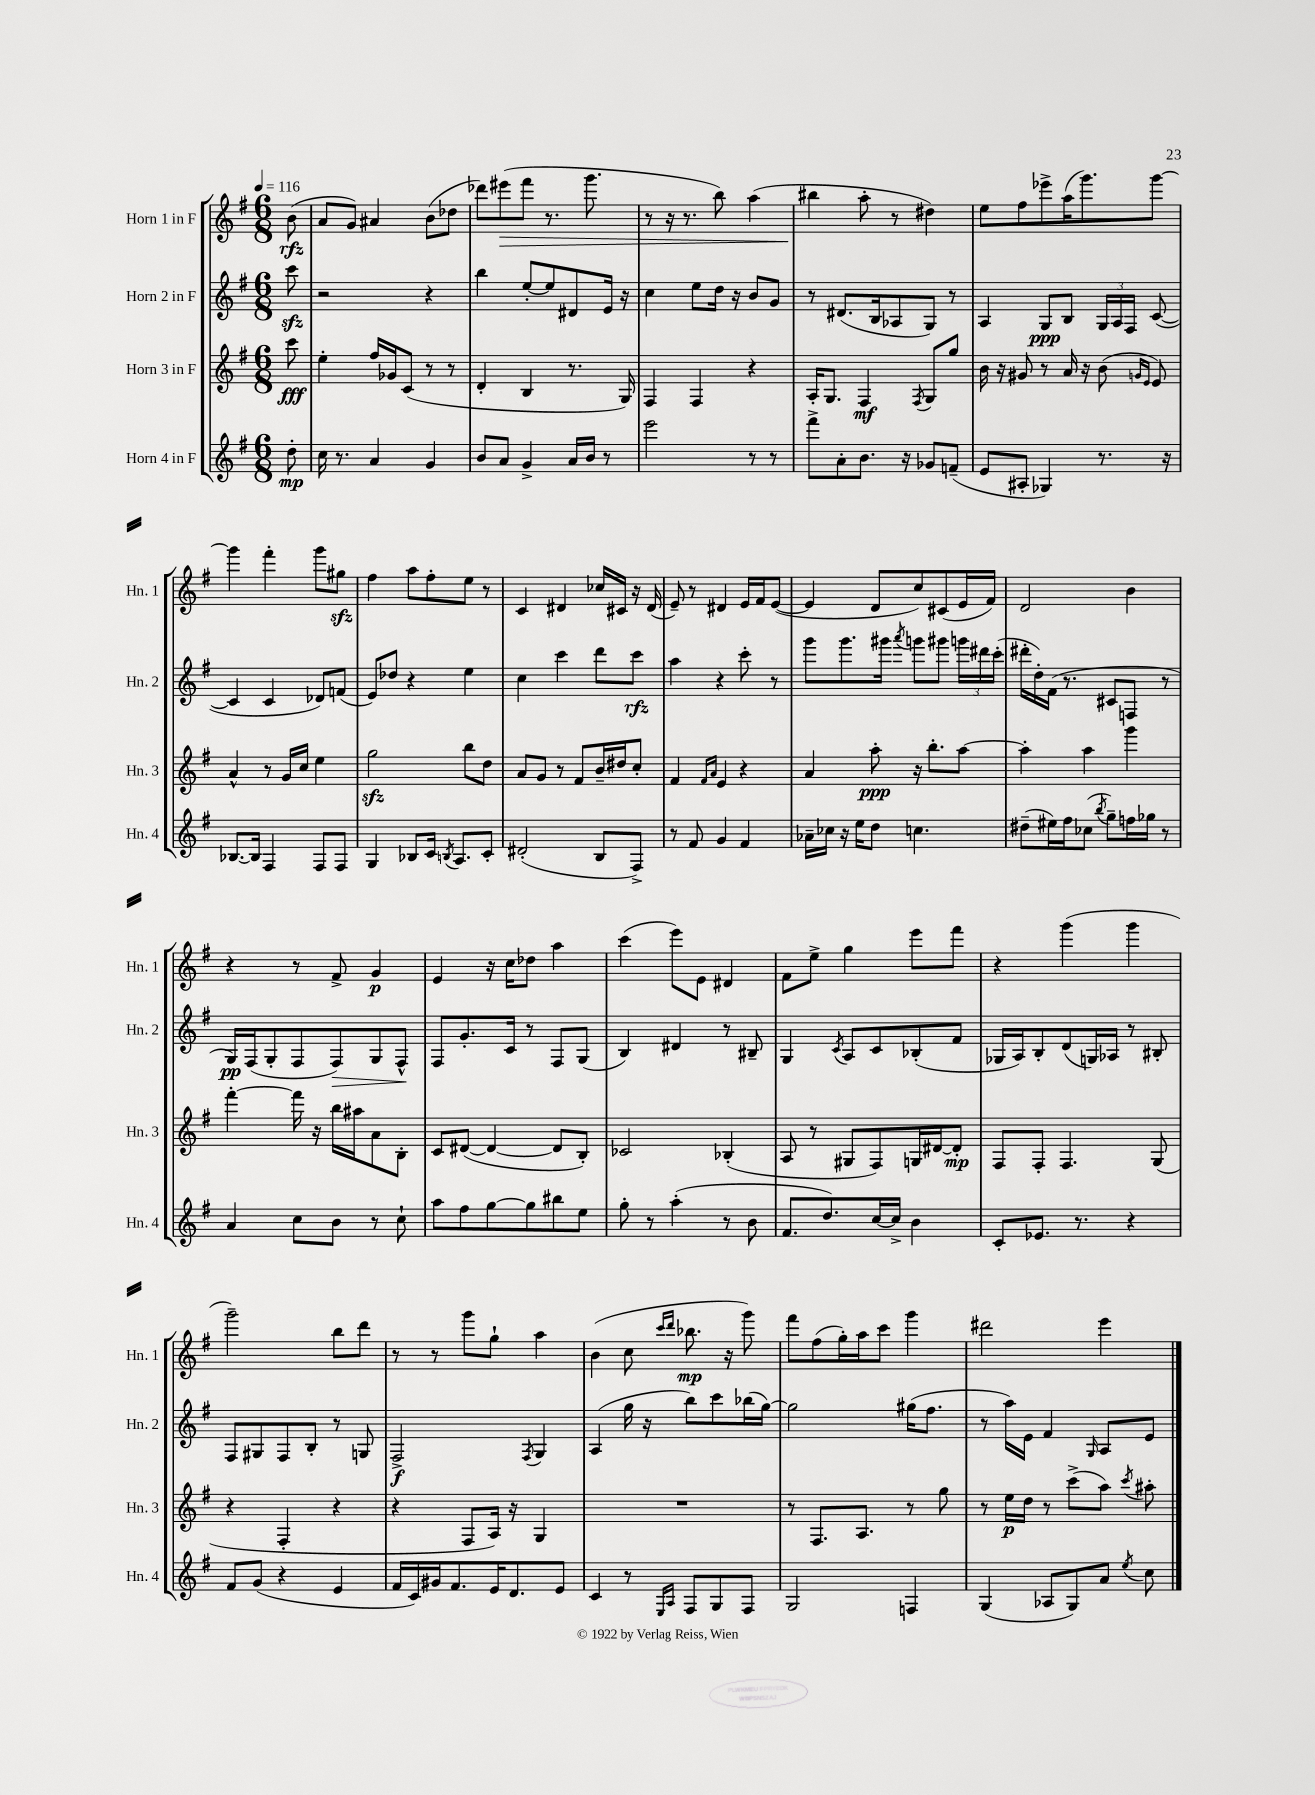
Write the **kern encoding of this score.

**kern	**dynam	**kern	**dynam	**kern	**dynam	**kern	**dynam
*part4	*part4	*part3	*part3	*part2	*part2	*part1	*part1
*staff4	*staff4	*staff3	*staff3	*staff2	*staff2	*staff1	*staff1
*I"Horn 4 in F	*	*I"Horn 3 in F	*	*I"Horn 2 in F	*	*I"Horn 1 in F	*
*I'Hn. 4	*	*I'Hn. 3	*	*I'Hn. 2	*	*I'Hn. 1	*
*clefG2	*	*clefG2	*	*clefG2	*	*clefG2	*
*k[f#]	*	*k[f#]	*	*k[f#]	*	*k[f#]	*
*M6/8	*	*M6/8	*	*M6/8	*	*M6/8	*
*MM116	*	*MM116	*	*MM116	*	*MM116	*
=	=	=	=	=	=	=	=
8dd'\	mp	8ccc\	fff	8ccczz\	.	(8b\	rfz
=1	=1	=1	=1	=1	=1	=1	=1
16cc\	.	4ee'\	.	2r	.	8a/L	.
8.r	.	.	.	.	.	.	.
.	.	.	.	.	.	8g/J)	.
4a/	.	16ff#/LL	.	.	.	4a#X/	.
.	.	16g-X/J	.	.	.	.	.
.	.	(8c/J	.	.	.	.	.
4g/	.	8r	.	4r	.	(8b\L	.
.	.	8r	.	.	.	8dd-X\J	.
=2	=2	=2	=2	=2	=2	=2	=2
8b/L	.	4d'/	.	4bb\	.	8ddd-X\L)	.
!	!	!	!	!	!	!	!LO:HP:b
8a/J	.	.	.	.	.	(8eee#X\	>
4g^/	.	4B/	.	[8ee'/L	.	8fff#\J	.
.	.	.	.	8ee/]	.	8.r	.
16a/LL	.	8.r	.	8d#X/	.	.	.
16b/JJ	.	.	.	.	.	8.ggg\	.
8r	.	.	.	16e/Jk	.	.	.
.	.	16G/)	.	16r	.	.	.
=3	=3	=3	=3	=3	=3	=3	=3
2eee\	.	4F#/	.	4cc\	.	8r	.
.	.	.	.	.	.	16r	.
.	.	.	.	.	.	8.r	.
.	.	4F#/	.	8ee\L	.	.	.
.	.	.	.	16dd\Jk	.	8bb\)	.
.	.	.	.	16r	.	.	.
8r	.	4r	.	8b/L	.	(4aa\	.
8r	.	.	.	8g/J	.	.	.
=4	=4	=4	=4	=4	=4	=4	=4
8fff#^\L	.	16A'/KL	.	8r	.	4bb#X\	.
.	.	8.G/J	.	.	.	.	.
8a'\	.	.	.	(8.d#X/L	.	.	.
8.b\J	.	4F#/	mf	.	.	8aa'\	]
.	.	.	.	16B/k	.	.	.
.	.	.	.	8A-X/	.	8r	.
16r	.	.	.	.	.	.	.
.	.	8qF#/	.	.	.	.	.
8g-X/L	.	8G/L	.	8G/J)	.	4dd#X\)	.
(8fn~/J	.	8gg/J	.	8r	.	.	.
=5	=5	=5	=5	=5	=5	=5	=5
8e/L	.	16b\	.	4A/	.	8ee\L	.
.	.	16r	.	.	.	.	.
8A#X'/J	.	8g#X/	.	.	.	8ff#\	.
4G-X/)	.	8r	.	8G/L	ppp	8eee-X^\	.
.	.	16a/	.	8B/J	.	(16aa\K	.
.	.	16r	.	.	.	8.ggg\)	.
8.r	.	(8b\	.	24G/LL	.	.	.
.	.	.	.	24A/	.	.	.
.	.	.	.	24F#/JJ	.	.	.
.	.	16qqgn/LL	.	.	.	.	.
.	.	16qqe/JJ	.	.	.	.	.
.	.	8e/)	.	([8c/	.	[8ggg\J	.
16r	.	.	.	.	.	.	.
!!LO:LB:g=z
=6	=6	=6	=6	=6	=6	=6	=6
[8.B-X/L	.	4a^^/	.	4c/]	.	4ggg\]	.
16B-/Jk]	.	.	.	.	.	.	.
4F#/	.	8r	.	4c/	.	4fff#'\	.
.	.	16g/LL	.	.	.	.	.
.	.	16cc/JJ	.	.	.	.	.
8F#/L	.	4ee\	.	8d-X/L)	.	8ggg\L	.
8F#/J	.	.	.	(8fn/J	.	8gg#Xzz\J	.
=7	=7	=7	=7	=7	=7	=7	=7
4G/	.	2ggzz\	.	8e/L)	.	4ff#\	.
.	.	.	.	8dd-X/J	.	.	.
8B-X/L	.	.	.	4r	.	8aa\L	.
16c/Jk	.	.	.	.	.	8ff#'\	.
8qBn/	.	.	.	.	.	.	.
8.A/L	.	.	.	.	.	.	.
.	.	8bb\L	.	4ee\	.	8ee\J	.
8c'/J	.	8dd\J	.	.	.	8r	.
=8	=8	=8	=8	=8	=8	=8	=8
(2d#X'/	.	8a/L	.	4cc\	.	4c/	.
.	.	8g/J	.	.	.	.	.
.	.	8r	.	4ccc\	.	4d#X/	.
.	.	8f#/L	.	.	.	.	.
8B/L	.	16b~/L	.	8ddd\L	.	16cc-X/LL	.
.	.	16dd#X/J	.	.	.	16c#X/JJ	.
8F#^/J)	.	8cc'/J	.	8ccc\J	rfz	16r	.
.	.	.	.	.	.	(16d#/	.
=9	=9	=9	=9	=9	=9	=9	=9
8r	.	4f#/	.	4aa\	.	8e~/)	.
8f#/	.	.	.	.	.	8r	.
.	.	16qqf#/LL	.	.	.	.	.
.	.	16qqa/JJ	.	.	.	.	.
4g/	.	4e/	.	4r	.	4d#X/	.
4f#/	.	4r	.	8ccc'\	.	16e/LL	.
.	.	.	.	.	.	16f#/J	.
.	.	.	.	8r	.	([8e/J	.
=10	=10	=10	=10	=10	=10	=10	=10
16a-X~\LL	.	4a/	.	8ggg\L	.	4e/]	.
16cc-X\JJ	.	.	.	.	.	.	.
16r	.	.	.	8.ggg\	.	.	.
16ee\KL	.	.	.	.	.	.	.
8dd\J	.	8aa'\	ppp	.	.	8d/L	.
.	.	.	.	16ggg#X\Jk	.	.	.
.	.	.	.	8qaaa/	.	.	.
4.ccn\	.	16r	.	8gggn\L	.	8cc/)	.
.	.	8.bb'\L	.	.	.	.	.
.	.	.	.	8ggg#X\J	.	(8c#X/	.
.	.	[8aa\J	.	24gggn\LL	.	16e/L	.
.	.	.	.	24ddd#X\	.	.	.
.	.	.	.	.	.	16f#/JJ)	.
.	.	.	.	(24ccc'\JJ	.	.	.
=11	=11	=11	=11	=11	=11	=11	=11
(8dd#X~\L	.	4aa'\]	.	16ddd#X'\LL	.	2d/	.
.	.	.	.	16dd'\)	.	.	.
16ee#X\L)	.	.	.	(16f#\JJ	.	.	.
16ff#\J	.	.	.	8.r	.	.	.
(8cc-X\J	.	4aa\	.	.	.	.	.
8qbb/	.	.	.	.	.	.	.
8gg~\L)	.	.	.	8c#X/L	.	.	.
16ffn\L	.	4ggg\	.	8Fn/J	.	4b\	.
16gg-X\JJ	.	.	.	.	.	.	.
8r	.	.	.	8r	.	.	.
!!LO:LB:g=z
=12	=12	=12	=12	=12	=12	=12	=12
4a/	.	[4fff#'\	.	16G/LL)	pp	4r	.
.	.	.	.	(16F#/J	.	.	.
.	.	.	.	8G'/	.	.	.
8cc\L	.	16fff#\]	.	8F#/	.	8r	.
.	.	16r	.	.	.	.	.
!	!	!	!	!	!LO:HP:b	!	!
8b\J	.	16bb\LL	.	8F#/)	>	8f#^/	.
.	.	16aa#X\J	.	.	.	.	.
8r	.	8a\	.	8G/	.	4g/	p
8cc`\	.	8B'\J	.	8F#^^/J	.	.	.
.	.	.	.	.	]	.	.
=13	=13	=13	=13	=13	=13	=13	=13
8aa\L	.	8c/L	.	8F#/L	.	4e/	.
8ff#\	.	([8d#X/J	.	8.g'/	.	.	.
[8gg\	.	4d#/_	.	.	.	16r	.
.	.	.	.	16c/Jk	.	16cc\KL	.
8gg\]	.	.	.	8r	.	8dd-X\J	.
8bb#X\	.	8d#/L]	.	8F#/L	.	4aa\	.
8ee\J	.	8B'/J)	.	(8G/J	.	.	.
=14	=14	=14	=14	=14	=14	=14	=14
8gg'\	.	2c-X/	.	4B/)	.	(4ccc\	.
8r	.	.	.	.	.	.	.
(4aa'\	.	.	.	4d#X/	.	8eee\L)	.
.	.	.	.	.	.	8e\J	.
8r	.	(4B-X'/	.	8r	.	4d#X/	.
8b\	.	.	.	8B#X~/	.	.	.
=15	=15	=15	=15	=15	=15	=15	=15
8.f#/L	.	8A/	.	4G/	.	8f#\L	.
.	.	8r	.	.	.	8ee^\J	.
8.dd/)	.	.	.	.	.	.	.
.	.	.	.	8qc/	.	.	.
.	.	8G#X/L	.	8A/L	.	4gg\	.
[16cc/L	.	8F#/)	.	8c/	.	.	.
16cc^/JJ]	.	.	.	.	.	.	.
4b\	.	16Gn/L	.	(8B-X'/	.	8eee\L	.
.	.	[16d#X/J	.	.	.	.	.
.	.	8d#'/J]	mp	8f#/J	.	8fff#\J	.
=16	=16	=16	=16	=16	=16	=16	=16
8c'/L	.	8F#/L	.	16G-X/LL	.	4r	.
.	.	.	.	16A/J)	.	.	.
8.e-X/J	.	8F#'/J	.	8B'/	.	.	.
.	.	4.F#/	.	(8d/	.	(4ggg\	.
8.r	.	.	.	.	.	.	.
.	.	.	.	16Gn/L)	.	.	.
.	.	.	.	16A-X/JJ	.	.	.
4r	.	.	.	8r	.	4ggg\	.
.	.	(8G/	.	8B#X'/	.	.	.
!!LO:LB:g=z
=17	=17	=17	=17	=17	=17	=17	=17
8f#/L	.	4r	.	8F#/L	.	2ggg~\)	.
(8g/J	.	.	.	8G#X/	.	.	.
4r	.	4F#'/	.	8F#/	.	.	.
.	.	.	.	8B'/J	.	.	.
4e/	.	4r	.	8r	.	8bb\L	.
.	.	.	.	8Gn/	.	8ddd\J	.
=18	=18	=18	=18	=18	=18	=18	=18
16f#/LL	.	4r	.	2F#^/	f	8r	.
16c/)	.	.	.	.	.	.	.
16g#X/J	.	.	.	.	.	8r	.
8.f#/	.	.	.	.	.	.	.
.	.	8F#/L	.	.	.	8ggg\L	.
16e/K	.	16A/Jk)	.	.	.	8gg`\J	.
8.d/	.	16r	.	.	.	.	.
.	.	.	.	8qF#/	.	.	.
.	.	4G/	.	4G/	.	4aa\	.
8e/J	.	.	.	.	.	.	.
=19	=19	=19	=19	=19	=19	=19	=19
4c/	.	2.r	.	(4A/	.	(4b\	.
8r	.	.	.	16gg\	.	8cc\	.
.	.	.	.	16r	.	.	.
16qqE/LL	.	.	.	.	.	16qqccc/LL	.
16qqA/JJ	.	.	.	.	.	16qqddd/JJ	.
8F#/L	.	.	.	8bb\L)	.	8.bb-X\	mp
8G/	.	.	.	8ccc\	.	.	.
.	.	.	.	.	.	16r	.
8F#/J	.	.	.	(16bb-X\L	.	8ggg\)	.
.	.	.	.	[16gg\JJ)	.	.	.
=20	=20	=20	=20	=20	=20	=20	=20
2G/	.	8r	.	2gg\]	.	8fff#\L	.
.	.	8.F#/L	.	.	.	(8ff#\	.
.	.	.	.	.	.	16gg'\L)	.
.	.	8.A/J	.	.	.	16aa\J	.
.	.	.	.	.	.	8ccc\J	.
4Fn/	.	8r	.	(16gg#X\KL	.	4ggg\	.
.	.	.	.	8.ff#\J	.	.	.
.	.	8gg\	.	.	.	.	.
=21	=21	=21	=21	=21	=21	=21	=21
(4G/	.	8r	.	8r	.	2ddd#X\	.
.	.	16ee\LL	p	16aa\LL)	.	.	.
.	.	16dd\JJ	.	16e\JJ	.	.	.
8A-X/L	.	8r	.	4f#/	.	.	.
8G/)	.	(8ccc^\L	.	.	.	.	.
.	.	.	.	16qqG/	.	.	.
8a/J	.	8aa\J)	.	8A/L	.	4eee\	.
8qee/	.	8qccc/	.	.	.	.	.
8cc\	.	8aa#X'\	.	8e/J	.	.	.
==	==	==	==	==	==	==	==
*-	*-	*-	*-	*-	*-	*-	*-
